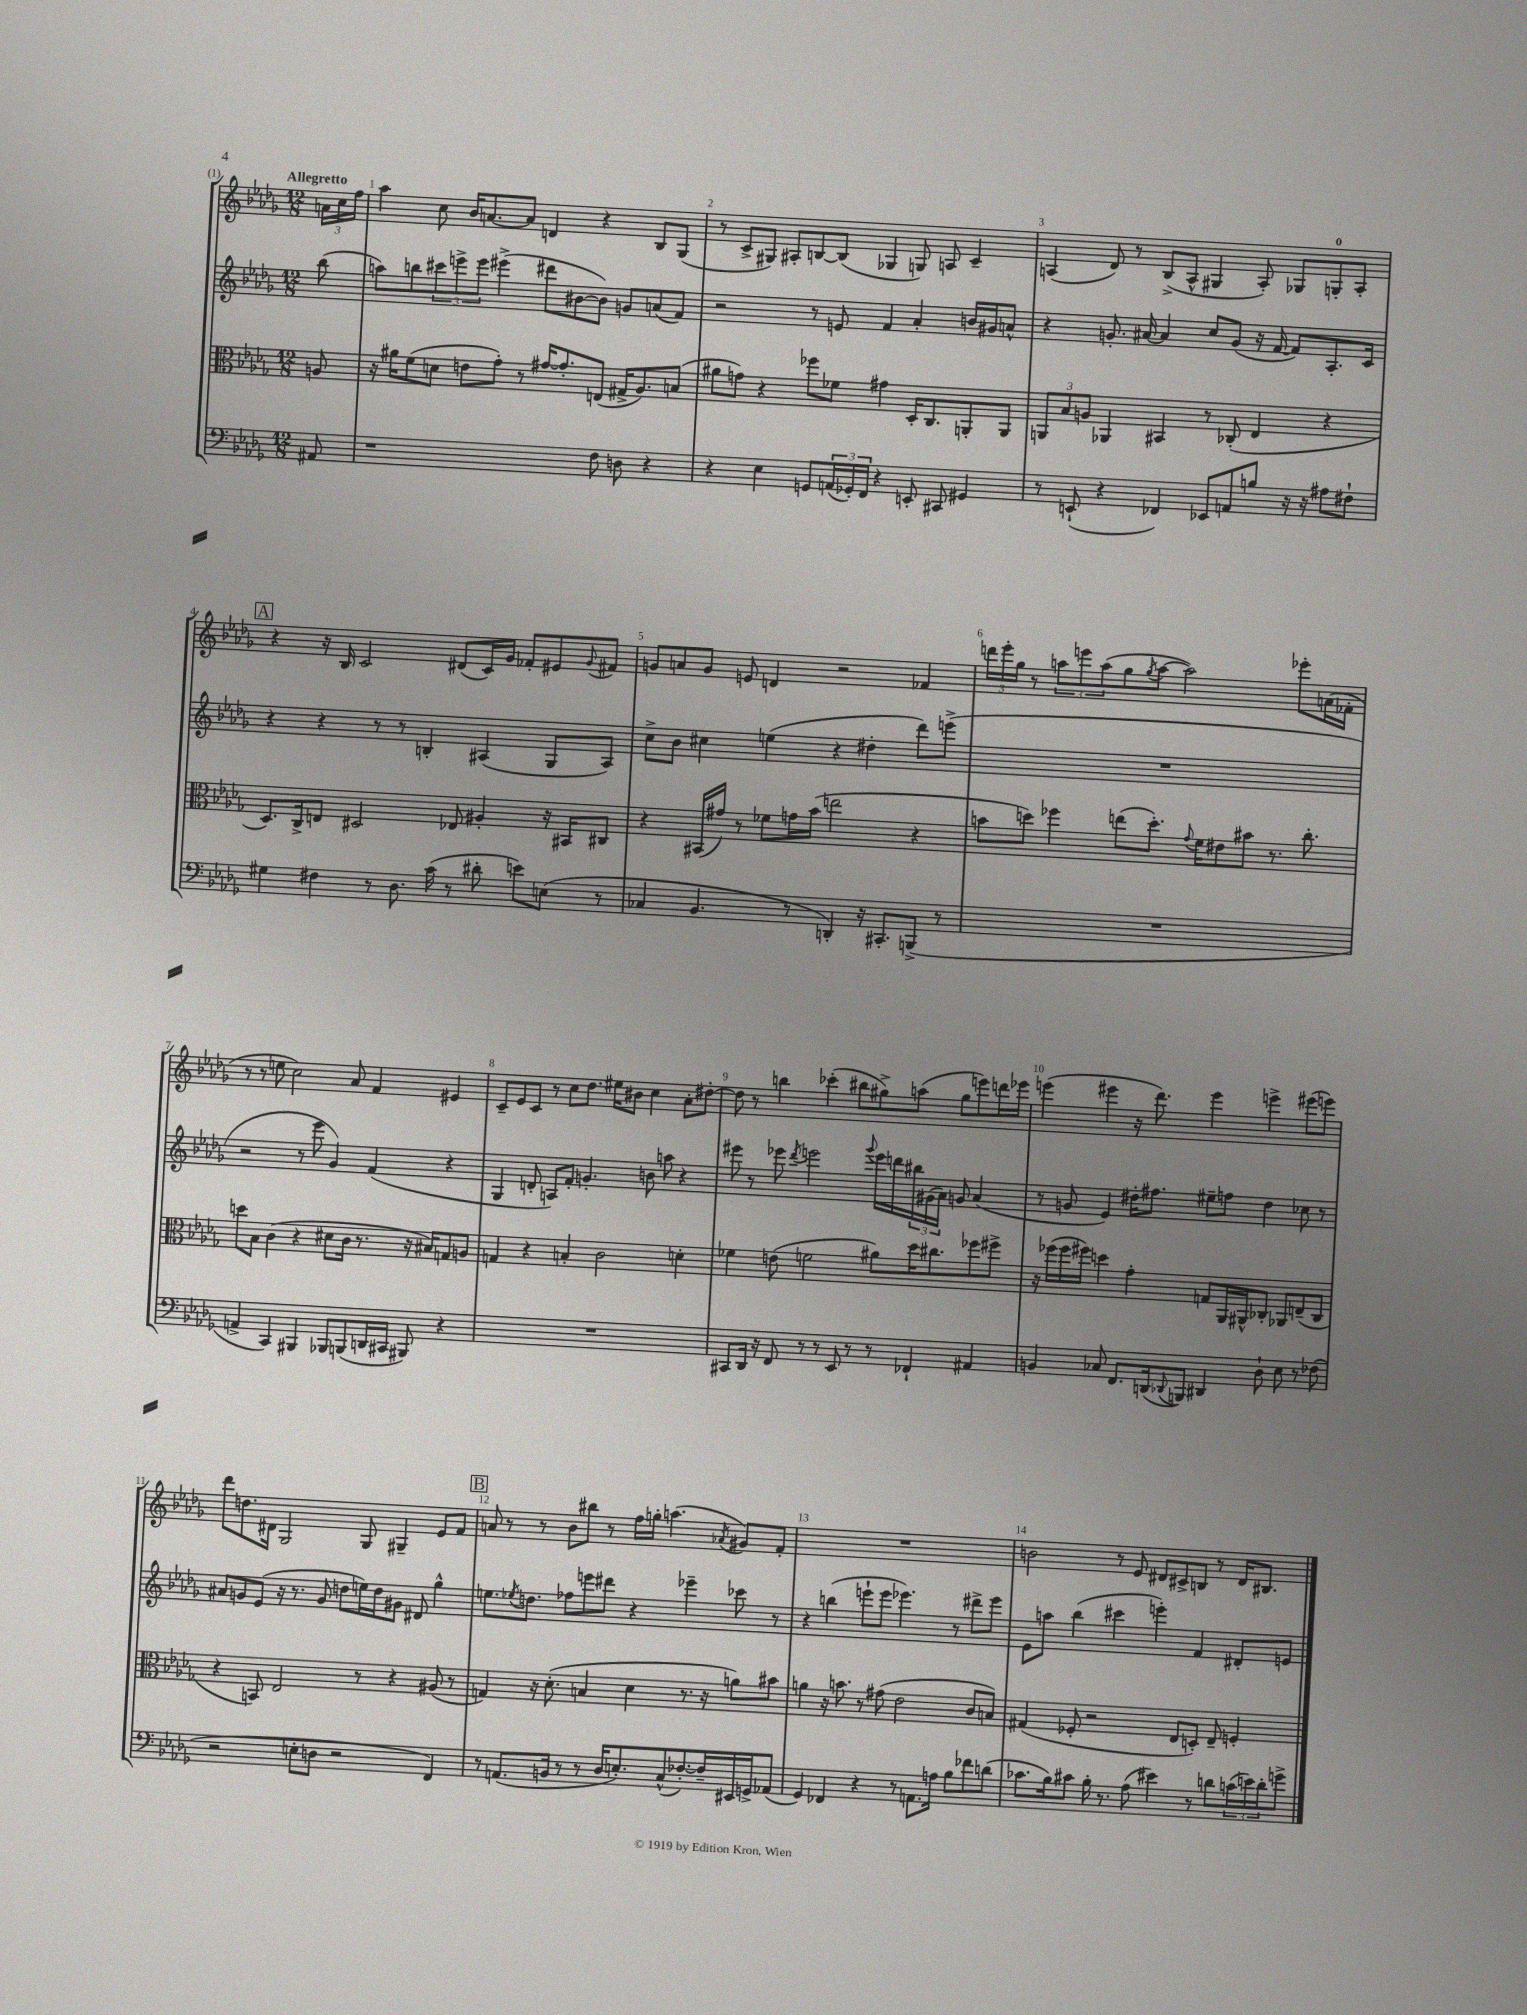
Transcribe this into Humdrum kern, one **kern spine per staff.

**kern	**kern	**kern	**kern
*staff4	*staff3	*staff2	*staff1
*clefF4	*clefC3	*clefG2	*clefG2
*k[b-e-a-d-g-]	*k[b-e-a-d-g-]	*k[b-e-a-d-g-]	*k[b-e-a-d-g-]
*M12/8	*M12/8	*M12/8	*M12/8
8AA#/	8A/	(8bb-\	24a\LL
.	.	.	24cc\
.	.	.	24ff\JJ
=	=	=	=
1r	16r	8aa\L)	4aa-\
.	16a#\LK	.	.
.	(8f\	8bb\	.
.	8d\J	12ccc#\	8cc\
.	.	12eee^\	.
.	8e\L	.	16b-/LK
.	.	12eee\J	.
.	.	.	[8.a/
.	8g-'\J)	(4eee#^\	.
.	8r	.	8a/]J
.	[16g#/LK	8ddd#\L	4d/
.	8.g#'/]	.	.
.	.	[8b#\	.
8F\	(8E/J	8b#\]J)	4r
8D\	16G#^/LK	8g/L	.
.	8.A-/)	.	.
4r	.	(8a/	8B-/L
.	(8B/J	8f/J)	(8G-/J
=	=	=	=
4r	8a#\L	2r	8r
.	8g\J)	.	8c^/L
4E-\	4r	.	8G#/J)
.	.	.	8A#'/L
8GG/L	8ff-\L	8r	[8B/
(24AA/L	8f-\J	8e/	(8B/]J
24GG-'/)	.	.	.
24FF/JJ	.	.	.
4r	4g#\	4f/	4G-/
8EE'/	16D-'/LK	4a-'/	8G/)
.	8.C/	.	.
8CC#/	.	.	8A/
4GG#/	8AA'/	16b/LL	4c~/
.	.	16g#/J	.
.	8AA/J	8a^^/J	.
=	=	=	=
8r	12AA/L	4r	(4A/
.	12B-/	.	.
(8EE`/	.	.	.
.	12A/J	.	.
4r	4AA-/	8.g'/	8d-/)
.	.	.	8r
.	.	[16a#/	.
4FF-/)	4BB#/	4a#/]	(8B-^/L
.	.	.	8A^^/J
8EE-/L	8r	8cc/L	4G#/
8AA/	(8C-'/	(8g/J	.
8B/J	4E-/	16r	8A'/)
.	.	[16f/	.
16r	.	8f/]L)	8G-/L
16r	.	.	.
8A#\L	4r	8.A-'/	8G'/
8F#`\J	.	.	8A'/J
.	.	16c/Jk	.
=	=	=	=
4G#\	8.D-/L)	4r	4r
.	16C^/k	.	.
4F#\	8E/J	4r	16r
.	.	.	16B-/
.	2D#/	.	2c/
8r	.	8r	.
8.D-\	.	8r	.
.	.	4B'/	.
(16c\	.	.	.
8r	8E-/	.	(8d#/L
8d#'\	4A#'/	(4A#/	16c/L)
.	.	.	16g-/JJ
8e\L)	.	.	8f-'/L
(8E\J	16r	8G-/L	8e#/
.	16BB#/LK	.	.
.	.	.	8qqg-/
8r	8C#/J	8A#/J)	8f#/J
=	=	=	=
4C-/	4r	8cc^\L	8g/L
.	.	8b-\J	8a/
4.BB-/	(16BB#/LL	4cc#\	8g/J
.	16g#/JJ)	.	.
.	8r	.	8e/
.	8f-\L	(4ee\	4d/
8r	16g\L	.	.
.	(16b-\JJ	.	.
4DD'/)	2ee\	4r	2r
16r	.	4dd#'\	.
8.CC#'/L	.	.	.
(8BBB^/J	4r	8ddd-\L)	4f-/
8r	.	(8eee^\J	.
=	=	=	=
1.r	8b\L	1.r	24ddd\LL
.	.	.	24eee-'\
.	.	.	24gg-\JJ
.	8dd\J)	.	8r
.	4ff-\	.	12aa\L
.	.	.	12eee\
.	.	.	(12aa\
.	(8ee\L	.	8gg-\
.	.	.	8qgg-/
.	8.dd'\J)	.	[8aa\J
.	.	.	2aa\])
.	8qqg-/	.	.
.	16f\LK	.	.
.	8e#\	.	.
.	8b#\J	.	.
.	8.r	.	.
.	.	.	8eee-'\L
.	8.cc'\	.	.
.	.	.	(16a\L
.	.	.	16f-'\JJ
=	=	=	=
4AA^/	8dd\L	2r	8r
.	8B-\J	.	8r
4CC/)	(4c\	.	8ee\
.	.	.	2cc\)
4BBB#/	4r	8r	.
.	.	8eee-\	.
8BBB-/L	8d#\L	4g-/)	.
(8BBB/	16c\Jk	.	8a-/
.	8.r	.	.
16DD/L	.	(4f/	4f/
16CC#/JJ	.	.	.
8BBB#/)	16r	.	.
.	16B#/LK)	.	.
4r	8G/	4r	4e#/
.	8A/J	.	.
=	=	=	=
1.r	4G/	4G-/	8c~/L
.	.	.	8e-/
.	4r	8d'/	8c/J
.	.	8A/L)	8r
.	4B'/	8f'/J	8cc\L
.	.	4.g'/	8.dd-\J
.	2c\	.	.
.	.	.	16ee#\LK
.	.	.	8b#\J
.	.	8b\	4cc\
.	.	8aa\	.
.	4d'\	4r	8a-'\L
.	.	.	[8dd#'\J
=	=	=	=
8CC#/L	4f-\	8eee#\	8dd#\]
16DD-/Jk	.	8r	8r
16r	.	.	.
8FF/	(8e\	8eee-\	4bb\
.	.	8qddd-/	.
8r	2f\	2eee\	.
8r	.	.	(4ccc-'\
8EE-/	.	.	.
8r	.	.	8bb#\L
.	.	8qqggg-/	.
8r	8a#\L)	16eee\LL	8gg#^\)
.	.	16ddd\	.
4FF-`/	16dd-\K	24bb#\	(8aa\J
.	.	(24g#\	.
.	8.cc#\	.	.
.	.	24a-\JJ)	.
.	.	8g/	8gg#\L
4AA#/	8ff-\	(4a-/	8eee\)
.	8ff#^\J	.	16ddd\L
.	.	.	16eee-\JJ
=	=	=	=
4BB/	16r	8r	(4eee\
.	(16ff-\LL	.	.
.	16ff-\	8g/	.
.	16ff#\JJ)	.	.
8C-/	4dd\	4e-/)	4eee#\
8.FF/L	.	.	.
.	4g-'\	16dd#'\LK	16r
(16DD/k	.	8.ff#\J	8.ddd-\)
8qqDD-/	.	.	.
8BBB/J)	.	.	.
4DD#/	8G/L	8ee#~\L	4eee#\
.	16AA-/L	8ff\J	.
.	16AA#^^/J	.	.
8D-`\	8C-'/J	4dd#\	4eee^\
8E-\	8AA-/L	.	.
8r	(8E~/	8cc-\	(8eee#\L
(8F-\	8C-/J	8r	8eee\J)
=	=	=	=
2r	4r	8a#/L	8ddd-\L
.	.	8g/	8.dd\
.	8BB/)	(8e-/J	.
.	.	.	16d#\Jk
.	2E-/	16r	2G-/
.	.	8.r	.
8E'\L	.	.	.
8D\J	.	8g/	.
2r	.	8dd\L	.
.	8r	16ee\L)	8G-/
.	.	16dd\J	.
.	4r	8g#\J	4G#~/
.	.	8d#/	.
4FF/)	(8A#/	4gg-^^\	8e-/L
.	8r	.	8f/J
=	=	=	=
8r	4G/)	8.ee\L	8a/
(8.AA/L	.	.	8r
.	.	8qee-/	.
.	.	8.dd\J	.
.	16r	.	8r
16BB/Jk	(8.d-'\	.	.
8r	.	8ff-\L	8b-\L
8r	4B/	8eee\	8bb#\J
16D-/LK	.	8ddd#\J	8r
8.E'/)	.	.	.
.	4d-\	4r	16ff\LL
.	.	.	16gg'\JJ
(8C^^/	.	.	(4.aa\
[8.F-'/)	8.r	4eee-~\	.
16F-~/]L	16r	.	.
.	.	.	8qa-/
16EE#/	8a\L)	8ccc-\	8g#/L)
16GG^/J	.	.	.
(8AA-/J	8b#\J	8r	8f'/J
=	=	=	=
4GG-/)	4a\	4r	1.r
4FF-/	16r	(4bb\	.
.	8.b\	.	.
4r	8r	8eee`\L	.
.	(8g#\	8eee\J	.
8r	2e-\	4.eee-\)	.
8.AA\L	.	.	.
16A\Jk	.	.	.
8B-\L	.	8r	.
8f-\	8c/L	8ddd#^\L	.
(8d\J	8B/J)	8eee-\J	.
=	=	=	=
8.c-\L	(4G#/	8e-\L	2b\
.	.	8aa\J	.
16B-\k)	.	.	.
8c#\J	8F-'/	(4bb-\	.
16B-'\	2r	.	.
8.r	.	.	.
.	.	4ccc#\	8r
(8A-\	.	.	8e-/
4e#\)	.	4eee'\)	8d#/L
.	8E-/L	.	8c#^/
8r	8D'/J)	4f/	8B/J
8d\L	8E-~/	.	8r
(24c\L	4F'/	8d#'/L	16d#/LK
24e\)	.	.	.
.	.	.	8.B#/J
24d'\J	.	.	.
8g^\J	.	8e/J	.
==	==	==	==
*-	*-	*-	*-
